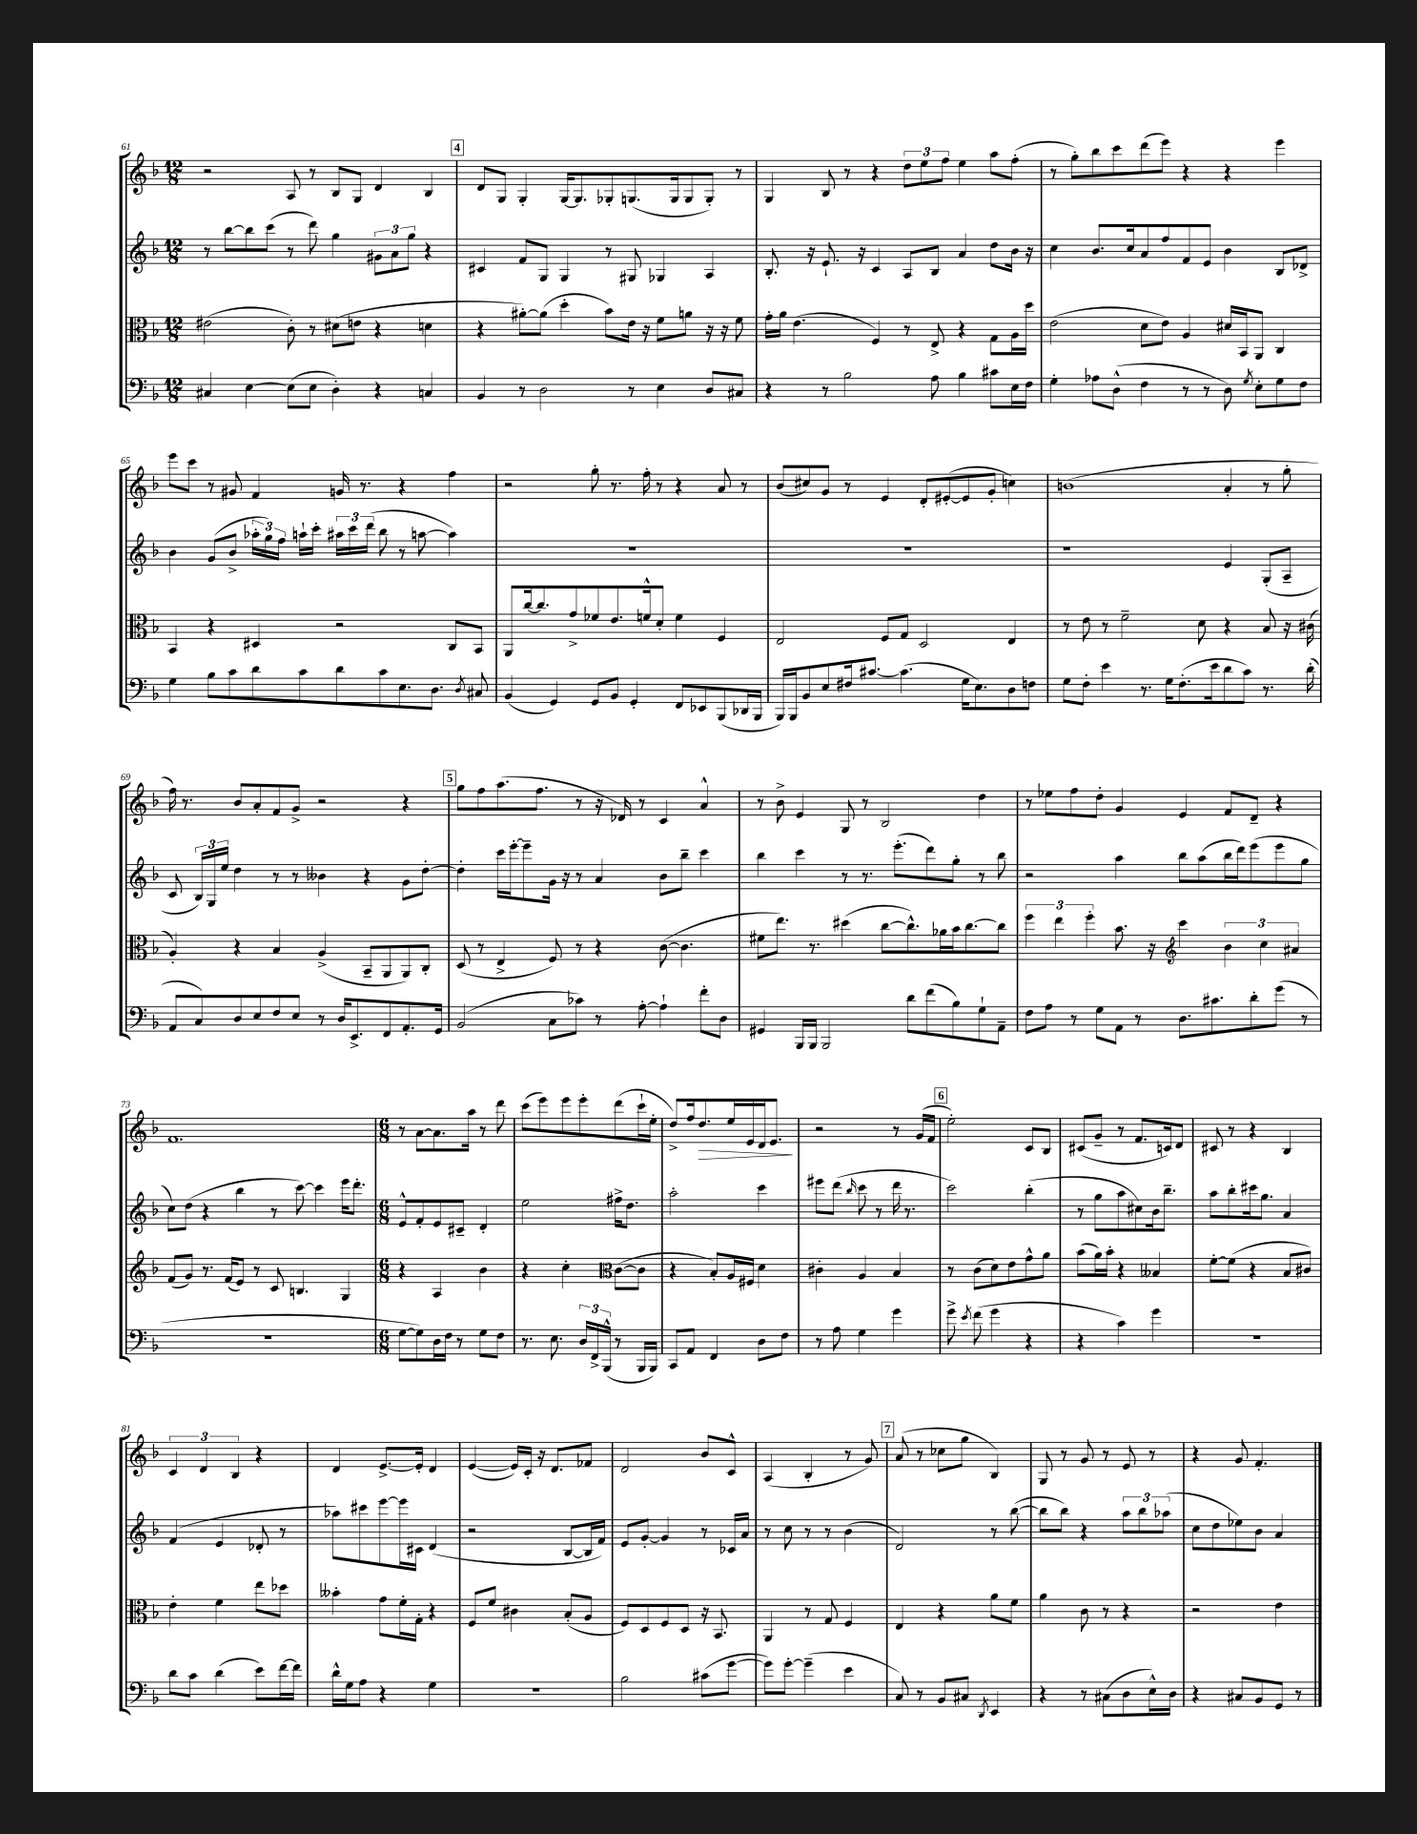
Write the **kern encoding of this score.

**kern	**kern	**kern	**kern	**dynam
*part4	*part3	*part2	*part1	*part1
*staff4	*staff3	*staff2	*staff1	*staff1
*clefF4	*clefC3	*clefG2	*clefG2	*
*k[b-]	*k[b-]	*k[b-]	*k[b-]	*
*M12/8	*M12/8	*M12/8	*M12/8	*
=61	=61	=61	=61	=61
4C#X/	(2e#X\	8r	2r	.
.	.	[8bb-\L	.	.
[4E\	.	8bb-\]	.	.
.	.	(8ccc\J	.	.
(8E\L]	8c'\)	8r	8A/	.
8E\J	8r	8ddd\)	8r	.
4D'\)	(8d#X\L	4gg\	8B-/L	.
.	8en\J	.	8G/J	.
4r	4r	12g#X\L	4d/	.
.	.	12a\	.	.
.	.	12gg\J	.	.
4Cn/	4dn\	4r	4B-/	.
!!LO:REH:place=s1:t=4
=62	=62	=62	=62	=62
4BB-/	4r	4c#X/	8d/L	.
.	.	.	8G/J	.
8r	[8a#X'\L)	8f/L	4G'/	.
2D\	(8a#\J]	8G/J	.	.
.	4dd'\	4G/	[16G/KL	.
.	.	.	8.G/]	.
.	8b-\L)	8r	8G-X'/	.
8r	16e\Jk	8G#X/	(8.Gn/	.
.	16r	.	.	.
4E\	8f\L	4G-X/	.	.
.	.	.	16G/k	.
.	8an\J	.	8G/	.
8D/L	16r	4A/	8G'/J)	.
.	16r	.	.	.
8C#X/J	8f\	.	8r	.
=63	=63	=63	=63	=63
4r	16g'\LL	8.B-'/	4G/	.
.	16a\JJ	.	.	.
.	(4.e\	.	.	.
.	.	16r	.	.
8r	.	8.e`/	8B-/	.
2B-\	.	.	8r	.
.	.	16r	.	.
.	4F/)	4c/	4r	.
.	8r	8A/L	12dd\L	.
.	.	.	12ee\	.
8A\	8E^/	8B-/J	.	.
.	.	.	12ff\J	.
4B-\	4r	4a/	4ee\	.
8c#X\L	8G\L	8dd\L	8aa\L	.
16E\L	16A\L	16b-\Jk	(8ff'\J	.
16F\JJ	16dd\JJ	16r	.	.
=64	=64	=64	=64	=64
4G'\	(2e\	4cc\	8r	.
.	.	.	8gg'\L)	.
8A-X\L	.	8.b-/L	8bb-\	.
(8D^^\J	.	.	8ccc\	.
.	.	16cc/k	.	.
4F\	8d\L	8a/	(8ddd\	.
.	8e\J)	8ff/	8eee\J)	.
8r	4A/	8f/	4r	.
8r	.	8e/J	.	.
8D\)	16d#X/LL	4b-\	4r	.
.	16BB-/J	.	.	.
8qG/	.	.	.	.
8E'\L	8AA/J	.	.	.
8G\	4C/	8B-/L	4eee\	.
8F\J	.	8d-X^/J	.	.
!!LO:LB:g=z
=65	=65	=65	=65	=65
4G\	4BB-/	4b-\	8eee\L	.
.	.	.	8ccc\J	.
8B-\L	4r	(8g/L	8r	.
8c\	.	8b-^/J	8g#X/	.
8d\	4D#X/	24aa-X'\LL	4f/	.
.	.	24gg\)	.	.
.	.	24ff\JJ	.	.
8c\	.	16aan`\LL	.	.
.	.	16ccc'\JJ	.	.
8d\	2r	24aa#X\LL	16gn/	.
.	.	24ccc\	.	.
.	.	.	8.r	.
.	.	(24ddd\JJ	.	.
8c\	.	8bb-\	.	.
8.E\	.	8r	4r	.
.	.	[8aan\	.	.
8.D\J	.	.	.	.
.	8C/L	4aa\])	4ff\	.
8qD/	.	.	.	.
8C#X/	8BB-/J	.	.	.
=66	=66	=66	=66	=66
(4BB-/	8AA/L	1.r	2r	.
.	[16cc/k	.	.	.
.	8.cc/]	.	.	.
4GG/)	.	.	.	.
.	8g^/	.	.	.
8GG/L	8f-X/	.	8gg'\	.
8BB-/J	8.e/	.	8.r	.
4GG'/	.	.	.	.
.	16fn^^/k	.	16ff'\	.
.	8d'/J	.	8r	.
8FF/L	4f\	.	4r	.
8EE-X/	.	.	.	.
(8BBB-/	4F/	.	8a/	.
16DD-X/L	.	.	8r	.
16BBB-/JJ	.	.	.	.
=67	=67	=67	=67	=67
16BBB-/LL)	2E/	1.r	(8b-/L	.
16BBB-/J	.	.	.	.
8BB-/	.	.	8cc#X/)	.
8E/	.	.	8g/J	.
16F#X/k	.	.	8r	.
[8.c#X/J	.	.	.	.
.	8F/L	.	4e/	.
(4.c#\]	8G/J	.	.	.
.	2D/	.	8d'/L	.
.	.	.	([8e#X'/	.
16G\KL	.	.	8e#/]	.
8.E\)	.	.	.	.
.	.	.	8g'/J	.
8D\	4E/	.	4ccn\)	.
8Fn\J	.	.	.	.
=68	=68	=68	=68	=68
8G\L	8r	1r	(1bn	.
8F'\J	8e\	.	.	.
4e\	8r	.	.	.
.	2f~\	.	.	.
8.r	.	.	.	.
16G\KL	.	.	.	.
(8.F'\	.	.	.	.
.	8d\	.	.	.
16e\k	.	.	.	.
8d\	4r	4e/	4a'/	.
8c\J)	.	.	.	.
8.r	8B-/	(8G'/L	8r	.
.	16r	8A~/J	8gg'\	.
(16d'\	(16c#X\	.	.	.
!!LO:LB:g=z
=69	=69	=69	=69	=69
8AA/L	4A'/)	8c/	16ff\)	.
.	.	.	8.r	.
8C/)	.	24B-/LL)	.	.
.	.	24G/	.	.
.	.	24ee/JJ	.	.
8D/	4r	4dd\	8b-/L	.
8E/	.	.	8a'/	.
8F/	4B-/	8r	8f/	.
8E/J	.	8r	8g^/J	.
8r	(4A^/	4b--X\	2r	.
16D/KL	.	.	.	.
8.EE^/	.	.	.	.
.	8BB-~/L	4r	.	.
8FF/	8AA/	.	.	.
8.AA'/	8AA/)	8g\L	4r	.
.	8C'/J	[8dd'\J	.	.
16GG/Jk	.	.	.	.
!!LO:REH:place=s1:t=5
=70	=70	=70	=70	=70
(2BB-/	(8D/	4dd'\]	8gg\L	.
.	8r	.	8ff\	.
.	4E^/	16ccc\LL	(8.aa\	.
.	.	[16eee'\J	.	.
.	.	8eee~\]	.	.
.	.	.	8.ff\J	.
8C\L	8F/)	16g\Jk	.	.
.	.	16r	.	.
8c-X\J)	8r	8r	8r	.
8r	4r	4a/	16r	.
.	.	.	16d-X/)	.
[8A'\	.	.	8r	.
4A`\]	([8c\	8b-\L	4c/	.
.	4.c\]	8bb-~\J	.	.
8f'\L	.	4ccc\	4a^^/	.
8D\J	.	.	.	.
=71	=71	=71	=71	=71
4GG#X/	8f#X\L	4bb-\	8r	.
.	8.ee\J)	.	8b-^\	.
16BBB-/LL	.	4ccc\	4e/	.
16BBB-/JJ	8.r	.	.	.
2BBB-/	.	.	.	.
.	(4dd#X\	8r	8G/	.
.	.	8.r	8r	.
.	[8cc\L	.	2B-/	.
.	.	(8.eee'\L	.	.
8d\L	8.cc^^\])	.	.	.
(8f\	.	8ddd\)	.	.
.	16a-X\L	.	.	.
8B-\)	16b-\J	8gg'\J	.	.
.	[8.cc\	.	.	.
8G`\	.	8r	4dd\	.
8AA~\J	8cc\J]	8bb-\	.	.
=72	=72	=72	=72	=72
8F\L	6ff\	2r	8r	.
8A\J	.	.	8ee-X\L	.
.	6ee\	.	.	.
8r	.	.	8ff\	.
.	6ff'\	.	.	.
8G\L	.	.	8dd'\J	.
8AA\J	8.b-\	4aa\	4g/	.
8r	.	.	.	.
.	16r	.	.	.
*	*clefG2	*	*	*
8.D\L	4ccc\	8bb-\L	4e/	.
.	.	(8aa\	.	.
8.c#X\	.	.	.	.
.	6b-\	16bb-\L	8f/L	.
.	.	16ddd\J)	.	.
8d'\	.	(8eee\	8d~/J	.
.	6cc\	.	.	.
(8g\J	.	8eee\	4r	.
.	6a#X/	.	.	.
8r	.	8gg\J	.	.
!!LO:LB:g=z
=73	=73	=73	=73	=73
1.r	(8f/L	8cc\L)	1.f	.
.	8g/J)	(8dd\J	.	.
.	8.r	4r	.	.
.	(16f/KL	.	.	.
.	8e/J)	4bb-\	.	.
.	8r	.	.	.
.	8c/	8r	.	.
.	4.Bn/	[8ccc\)	.	.
.	.	4ccc\]	.	.
.	4G/	16eee\KL	.	.
.	.	8.ddd'\J	.	.
=74	=74	=74	=74	=74
*M6/8	*M6/8	*M6/8	*M6/8	*
[8G\L	4r	8e^^/L	8r	.
8G\])	.	8f'/	[8a\L	.
16D\L	4A/	8e/	8.a\]	.
16F\JJ	.	.	.	.
8r	.	8c#X~/J	.	.
.	.	.	16aa\Jk	.
8G\L	4b-\	4d'/	8r	.
8F\J	.	.	8ddd\	.
=75	=75	=75	=75	=75
8.r	4r	2ee\	(8ccc\L	.
.	.	.	8eee\)	.
8.E\	.	.	.	.
.	4cc'\	.	8eee\	.
24D/LL	.	.	8eee'\	.
24FF^/	.	.	.	.
(24BBB-^^/JJ	.	.	.	.
*	*clefC3	*	*	*
8r	([8c\L	16ff#X^\KL	(8ddd\	.
.	.	8.dd\J	.	.
16BBB-/LL	8c\J]	.	16ccc`\L	.
16BBB-/JJ)	.	.	16ee'\JJ	.
=76	=76	=76	=76	=76
8CC/L	4r	2aa'\	8dd^/L)	.
8AA/J	.	.	16ff/k	.
!	!	!	!	!LO:HP:b
.	.	.	8.dd/	>
4FF/	8B-'/L)	.	.	.
.	16A/L	.	16ee/L	.
.	16F#X/JJ	.	16e/	.
8D\L	4d\	4ccc\	16d/J	.
.	.	.	8.e/J	.
8F\J	.	.	.	.
.	.	.	.	]
=77	=77	=77	=77	=77
8r	4c#X'\	8eee#X\L	2r	.
8A\	.	(8ddd\J	.	.
.	.	16qqbb-/	.	.
4G\	4A/	8ccc\	.	.
.	.	8r	.	.
4g\	4B-/	16ddd\	8r	.
.	.	8.r	.	.
.	.	.	(16g/LL	.
.	.	.	16f/JJ	.
!!LO:REH:place=s1:t=6
=78	=78	=78	=78	=78
8g^\	8r	2ccc\)	2ee'\)	.
8qe/	.	.	.	.
(8f\	(8c\L	.	.	.
4g\	8d\)	.	.	.
.	8e\	.	.	.
4r	8g^^\	(4bb-'\	8c/L	.
.	8a\J	.	8B-/J	.
=79	=79	=79	=79	=79
4r	(8b-\L	8r	(8c#X/L	.
.	16a\L)	8gg\L	8g~/J	.
.	16b-'\JJ	.	.	.
4c\)	4r	8aa\	8r	.
.	.	8cc#X\)	8.f/L	.
4g\	4B--X/	16b-\k	.	.
.	.	8.bb-~\J	16cn/k)	.
.	.	.	8d/J	.
=80	=80	=80	=80	=80
2.r	[8f'\L	8aa\L	8c#X/	.
.	(8f\J]	8bb-'\	8r	.
.	4r	16ccc#X\k	4r	.
.	.	8.gg\J	.	.
.	8B-/L	4a/	4B-/	.
.	8c#X/J)	.	.	.
!!LO:LB:g=z
=81	=81	=81	=81	=81
8d\L	4e'\	(4f/	6c/	.
8c\J	.	.	.	.
.	.	.	6d/	.
(4d\	4f\	4e/	.	.
.	.	.	6B-/	.
8e\L)	8ee\L	8d-X'/	4r	.
[16f\L	8dd-X\J	8r	.	.
16f\JJ]	.	.	.	.
=82	=82	=82	=82	=82
16d^^\LL	4b--X'\	8aa-X\L)	4d/	.
16G\J	.	.	.	.
8A\J	.	8ccc#X\	.	.
4r	8g\L	[8eee\	[8.e^/L	.
.	16f'\L	16eee\L]	.	.
.	16G'\JJ	16c#X\JJ	16e'/Jk]	.
4G\	4r	(4d/	4d/	.
=83	=83	=83	=83	=83
2.r	8F/L	2r	([4e/	.
.	8f/J	.	.	.
.	4c#X\	.	16e/LL])	.
.	.	.	16c'/JJ	.
.	.	.	16r	.
.	.	.	8.d/L	.
.	(8B-'/L	[8B-/L	.	.
.	8A/J	16B-/L]	8f-X/J	.
.	.	16f/JJ)	.	.
=84	=84	=84	=84	=84
2B-\	8F/L)	8e/L	2d/	.
.	8D/	[8g'/J	.	.
.	8F/	4g/]	.	.
.	8D/J	.	.	.
(8c#X\L	16r	8r	8b-/L	.
.	8.BB-/	.	.	.
[8g\J	.	16c-X/LL	8c^^/J	.
.	.	16a/JJ	.	.
=85	=85	=85	=85	=85
8g\L])	4AA/	8r	(4A/	.
[8g'\J	.	8cc\	.	.
(4g~\]	8r	8r	4B-'/	.
.	8G/	8r	.	.
4e\	4F/	(4b-\	8r	.
.	.	.	8g/)	.
!!LO:REH:place=s1:t=7
=86	=86	=86	=86	=86
8C/)	4E/	2d/)	(8a/	.
8r	.	.	8r	.
8BB-/L	4r	.	8cc-X\L	.
8C#X/J	.	.	8gg\J	.
8qDD/	.	.	.	.
4EE/	8a\L	8r	4B-/)	.
.	8f\J	([8bb-\	.	.
=87	=87	=87	=87	=87
4r	4a\	8bb-\L]	8G/	.
.	.	8bb-\J)	8r	.
8r	8c\	4r	8g/	.
(8C#X\L	8r	.	8r	.
8D\	4r	12aa\L	8e/	.
.	.	12bb-\	.	.
16E^^\L)	.	.	8r	.
.	.	(12aa-X\J	.	.
16D\JJ	.	.	.	.
=88	=88	=88	=88	=88
4r	2r	8cc\L	4r	.
.	.	8dd\	.	.
8C#X/L	.	8ee-X\)	8g/	.
8BB-/	.	8b-\J	4.f'/	.
8GG/J	4e\	4a/	.	.
8r	.	.	.	.
==	==	==	==	==
*-	*-	*-	*-	*-
